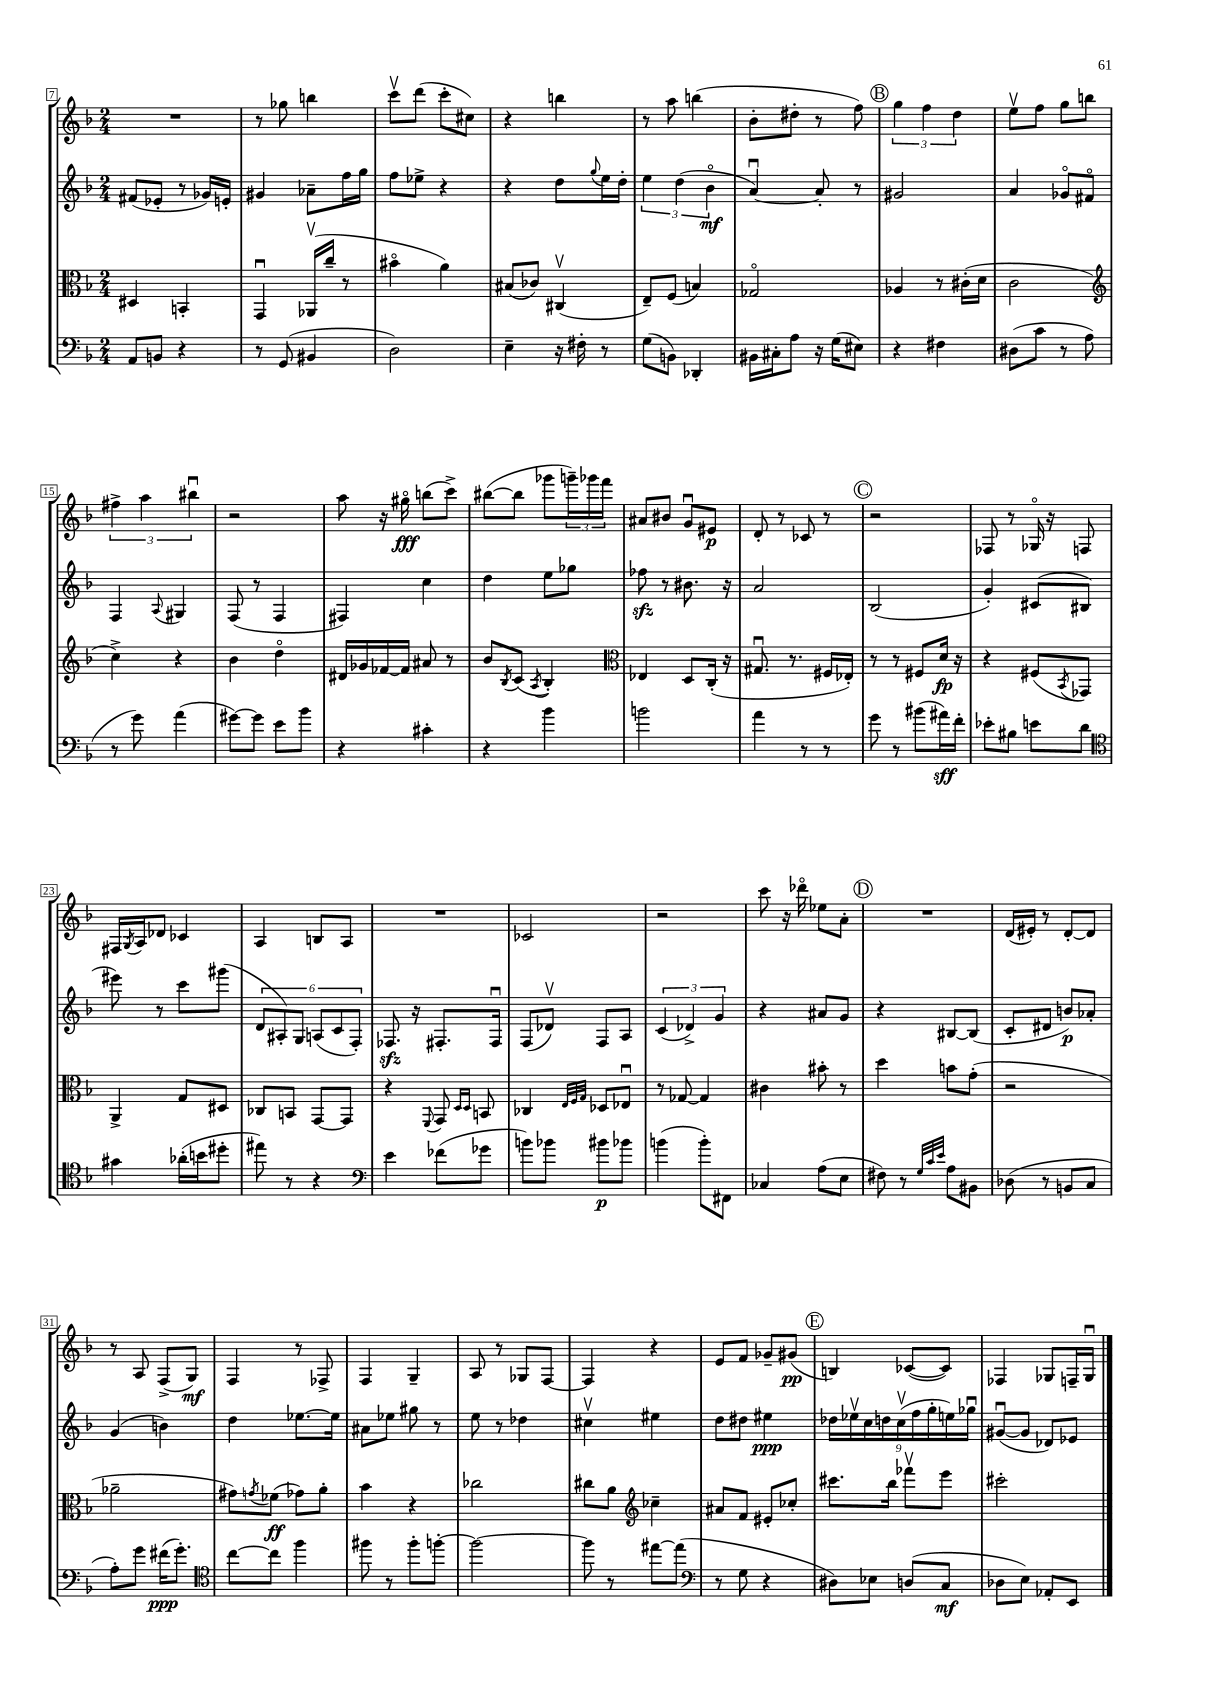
<<
\new StaffGroup <<
\new Staff = "s0" {
    \clef treble \key f \major \numericTimeSignature \time 2/4
    R2 |
    r8 ges''8 b''4 |
    c'''8\upbow d'''8( c'''8-. cis''8) |
    r4 b''4 |
    r8 a''8 b''4( |
    bes'8-. dis''8-. r8 f''8) |
    \mark \markup { \circle "B" } \tuplet 3/2 { g''4 f''4 d''4 } |
    e''8\upbow f''8 g''8 b''8 |
    \tuplet 3/2 { fis''4-> a''4 bis''4\downbow } |
    r2 |
    a''8 r16 gis''16\flageolet\fff b''8( c'''8->) |
    bis''8~( bis''8 ges'''8 \tuplet 3/2 { g'''16--) ges'''16 f'''16 } |
    ais'8 bis'8 g'8\downbow eis'8\p |
    d'8-. r8 ces'8 r8 |
    \mark \markup { \circle "C" } r2 |
    fes8 r8 ges16\flageolet r16 f8 |
    fis16 \acciaccatura { g8 } a16 des'8 ces'4 |
    a4 b8 a8 |
    R2 |
    ces'2 |
    r2 |
    c'''8 r16 des'''16\flageolet ees''8 a'8-. |
    \mark \markup { \circle "D" } R2 |
    d'16( eis'16-.) r8 d'8~-. d'8 |
    r8 a8 f8->( g8\mf) |
    f4 r8 fes8-> |
    f4 g4-- |
    a8 r8 ges8 f8~ |
    f4 r4 |
    e'8 f'8 ges'8-- gis'8\pp( |
    \mark \markup { \circle "E" } b4) ces'8~( ces'8) |
    fes4 ges8 f16-- ges16\downbow \bar "|." |
}
\new Staff = "s1" {
    \clef treble \key f \major \numericTimeSignature \time 2/4
    fis'8( ees'8-. r8 ges'16) e'16-. |
    gis'4 aes'8-- f''16 g''16 |
    f''8 ees''8-> r4 |
    r4 d''8 \appoggiatura { g''8 } e''16 d''16-. |
    \tuplet 3/2 { e''4 d''4( bes'4\flageolet\mf } |
    a'4~\downbow) a'8-. r8 |
    \mark \markup { \circle "B" } gis'2 |
    a'4 ges'8\flageolet fis'8\flageolet |
    f4 \appoggiatura { a8 } gis4 |
    f8( r8 f4 |
    fis4) c''4 |
    d''4 e''8 ges''8 |
    fes''8\sfz r8 bis'8. r16 |
    a'2 |
    \mark \markup { \circle "C" } bes2( |
    g'4-.) cis'8( bis8 |
    eis'''8) r8 c'''8 gis'''8( |
    \tuplet 6/4 { d'8 ais8-.) g8 a8( c'8 f8-.) } |
    fes8.\sfz r16 fis8.-. fis16\downbow |
    f8( des'8\upbow) f8 a8 |
    \tuplet 3/2 { c'4( des'4->) g'4 } |
    r4 ais'8 g'8 |
    \mark \markup { \circle "D" } r4 bis8~ bis8( |
    c'8-. dis'8 b'8\p) aes'8-. |
    g'4( b'4) |
    d''4 ees''8.~ ees''16 |
    ais'8 ees''8 gis''8 r8 |
    e''8 r8 des''4 |
    cis''4\upbow eis''4 |
    d''8 dis''8 eis''4\ppp |
    \mark \markup { \circle "E" } \tuplet 9/8 { des''16 ees''16\upbow c''16 d''16 c''16\upbow( f''16 g''16-. e''16) ges''16\downbow } |
    gis'8~\downbow( gis'8 des'8) ees'8 \bar "|." |
}
\new Staff = "s2" {
    \clef alto \key f \major \numericTimeSignature \time 2/4
    dis4 b,4-. |
    g,4\downbow aes,16\upbow( c''16-- r8 |
    bis'4\flageolet a'4) |
    bis8( ces'8) cis4\upbow( |
    e8--) f8( b4) |
    ges2\flageolet |
    \mark \markup { \circle "B" } aes4 r8 cis'16-.( d'16 |
    c'2 |
    \clef treble c''4->) r4 |
    bes'4 d''4\flageolet |
    dis'16 ges'16 fes'16~ fes'16 ais'8 r8 |
    bes'8 \acciaccatura { bes8 } c'8( \acciaccatura { a8 } bes4-.) |
    \clef alto ees4 d8 c16-.( r16 |
    gis8.\downbow r8. fis16 ees16-.) |
    \mark \markup { \circle "C" } r8 r8 fis8 d'16\fp r16 |
    r4 fis8( \acciaccatura { bes,8 } ges,8) |
    a,4-> g8 dis8 |
    ces8 b,8 g,8~ g,8 |
    r4 \appoggiatura { f,8 } g,8 \grace { d16 d16 } b,8 |
    ces4 \grace { e32 f32 g32 } des8 ees8\downbow |
    r8 ges8~ ges4 |
    cis'4 bis'8-. r8 |
    \mark \markup { \circle "D" } d''4 b'8 g'8-.( |
    r2 |
    aes'2-- |
    gis'8) \acciaccatura { g'8 } fes'8\ff( ges'8) a'8-. |
    bes'4 r4 |
    ces''2 |
    cis''8 a'8 \clef treble ces''4-- |
    ais'8 f'8 eis'8-. ces''8-. |
    \mark \markup { \circle "E" } cis'''8. bes''16 fes'''8\upbow e'''8 |
    cis'''2-. \bar "|." |
}
\new Staff = "s3" {
    \clef bass \key f \major \numericTimeSignature \time 2/4
    a,8 b,8 r4 |
    r8 g,8( bis,4 |
    d2) |
    e4-- r16 fis16-. r8 |
    g8( b,8) des,4-. |
    bis,16 cis16-. a8 r16 g16( eis8) |
    \mark \markup { \circle "B" } r4 fis4 |
    dis8( c'8 r8 a8 |
    r8 g'8) a'4( |
    gis'8~) gis'8 e'8 bes'8 |
    r4 cis'4-. |
    r4 bes'4 |
    b'2 |
    a'4 r8 r8 |
    \mark \markup { \circle "C" } g'8 r8 bis'8( ais'16\sff) f'16-. |
    ees'8-. bis8 e'8 d'8 |
    \clef tenor gis'4 aes'16-.( b'16 dis''8-. |
    eis''8) r8 r4 |
    \clef bass e'4 fes'8( ges'8 |
    b'8) bes'8 bis'8\p bes'8 |
    b'4( b'8-.) fis,8 |
    ces4 a8( e8 |
    \mark \markup { \circle "D" } fis8) r8 \grace { g32 c'32 e'32 } a8 bis,8 |
    des8( r8 b,8 c8 |
    a8-.) g'8 fis'16\ppp( g'8.-.) |
    \clef tenor c''8~ c''8 f''4 |
    fis''8 r8 fis''8-. f''8~-. |
    f''2~ |
    f''8 r8 eis''8~ eis''8( |
    \clef bass r8 g8 r4 |
    \mark \markup { \circle "E" } dis8) ees8 d8( c8\mf |
    des8 e8) aes,8-. e,8 \bar "|." |
}
>>
>>
\layout { \context { \Score currentBarNumber = #7 \override BarNumber.stencil = #(make-stencil-boxer 0.1 0.3 ly:text-interface::print) } }
